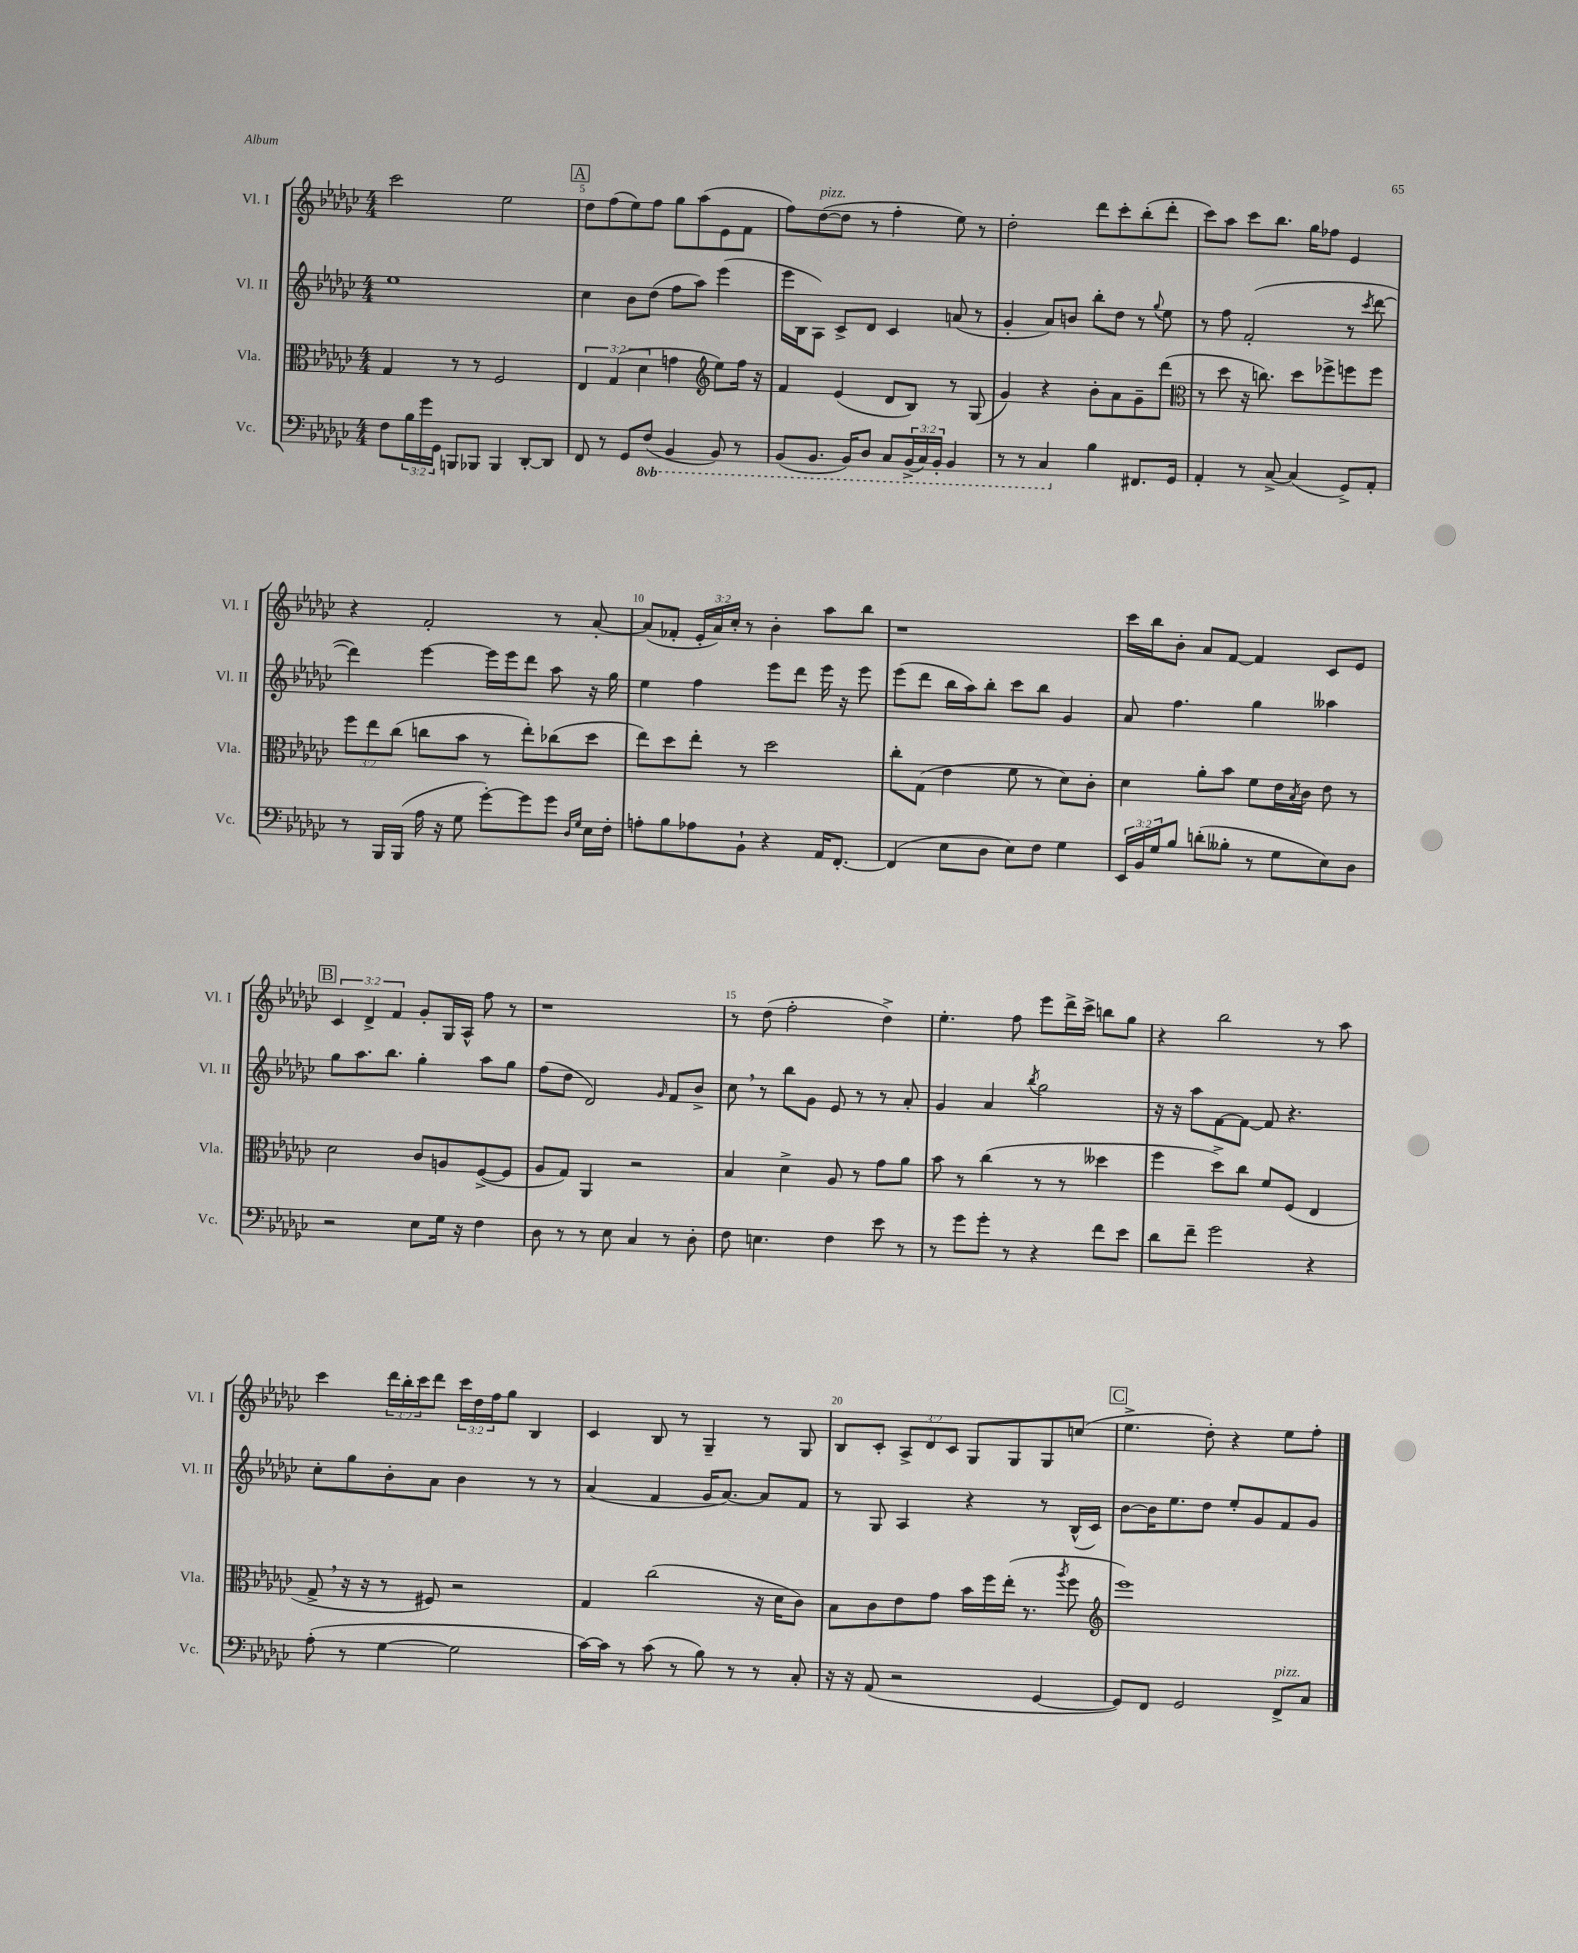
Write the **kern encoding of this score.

**kern	**kern	**kern	**kern
*staff4	*staff3	*staff2	*staff1
*clefF4	*clefC3	*clefG2	*clefG2
*k[b-e-a-d-g-c-]	*k[b-e-a-d-g-c-]	*k[b-e-a-d-g-c-]	*k[b-e-a-d-g-c-]
*M4/4	*M4/4	*M4/4	*M4/4
8F	4G-	1ee-	2ccc-
24B-	.	.	.
24g-	.	.	.
24GG-	.	.	.
8BBB	8r	.	.
8BBB-	8r	.	.
4BBB-	2F	.	2ee-
[8DD-'	.	.	.
8DD-]	.	.	.
=	=	=	=
8FF	6E-	4cc-	8dd-
8r	.	.	(8ff
.	(6G-	.	.
8GG-	.	8b-	8ee-)
.	6d-	.	.
(8FF	.	(8dd-	8ff
4BBB-	4g	8ff	8gg-
.	.	8aa-)	(8aa-
*	*clefG2	*	*
8BBB-)	8ee-)	(4eee-	8e-
8r	16ff	.	8f
.	16r	.	.
=	=	=	=
(8BBB-	4f	16eee-	8ff)
.	.	16B-	.
8.BBB-	.	8A-)	([8dd-
.	(4e-	8c-^	8dd-]
16BBB-)	.	.	.
8DD-	.	8d-	8r
8CC-	8d-	4c-	4ff'
(24BBB-^	8B-)	.	.
24CC-)	.	.	.
24BBB-'	.	.	.
4BBB-	8r	(8a	8ee-)
.	(8G-	8r	8r
=	=	=	=
8r	4g-)	4g-'	2dd-'
8r	.	.	.
4CC-	4r	8a-)	.
.	.	8b	.
4B-	8b-'	8bb-'	8ddd-
.	8a-	8dd-	8ccc-'
8.FF#	8g-~	8r	(8bb-'
.	.	8qqgg-	.
.	(8ddd-	8ee-	8ddd-'
16GG-	.	.	.
=	=	=	=
*	*clefC3	*	*
4AA-'	8r	8r	8ccc-)
.	8dd-	8ff	8aa-
8r	16r	(2f'	8ccc-
.	8.cc)	.	.
[8C-^	.	.	8.bb-
(4C-]	8dd-	.	.
.	.	.	16gg-
.	8ff-^	.	8ff-
8GG-^)	8ff	8r	4e-
.	.	8qccc-	.
8AA-'	8ff	[8ddd-	.
=	=	=	=
8r	12ff	4ddd-])	4r
.	12ee-	.	.
16BBB-	.	.	.
.	(12cc-	.	.
(16BBB-	.	.	.
16A-	8cc	[4eee-	2f'
16r	.	.	.
8G-	8b-	.	.
[8g-')	8r	16eee-]	.
.	.	16eee-	.
8g-]	8ee-')	8ddd-	.
8g-	(8cc-	8aa-	8r
16qqD-	.	.	.
16qqG-	.	.	.
16E-	8dd-	16r	[8a-'
16F'	.	16gg-	.
=	=	=	=
8A'	8ee-)	4ee-	(8a-]
8B-	8dd-	.	8f-'
8A-	8ee-'	4ff	24e-'
.	.	.	24a-)
.	.	.	24cc-'
8BB-`	8r	.	8r
4r	2dd-	8eee-	4b-'
.	.	8ddd-	.
16AA-	.	16eee-	8aa-
[8.FF'	.	16r	.
.	.	8eee-	8bb-
=	=	=	=
(4FF]	8cc-'	(8eee-	1r
.	(8G-	8ddd-	.
8E-	4e-	16bb-	.
.	.	16aa-)	.
8D-	.	8bb-'	.
8E-)	8f	8ccc-	.
8F	8r	8bb-	.
4G-	8d-)	4g-	.
.	8c-'	.	.
=	=	=	=
24EE-	4d-	8a-	16ccc-
24BB-	.	.	.
.	.	.	16bb-
24G-	.	.	.
8B-	.	4.ff	8b-'
(8d'	8a-'	.	8a-
8B--'	8b-	.	[8f
8r	8f	4gg-	4f]
8G-	16e-	.	.
.	8qB-	.	.
.	16c-	.	.
8E-)	8e-	4aa--	8c-
8D-	8r	.	8e-
=	=	=	=
2r	2d-	8gg-	6c-
.	.	8.aa-	.
.	.	.	6d-^
.	.	8.bb-	.
.	.	.	6f
8E-	8c-	4gg-'	8g-'
16G-	8A	.	16G-
16r	.	.	16A-^^
4F	([8F^	8aa-	8ff
.	8F]	8gg-	8r
=	=	=	=
8D-	8A-	(8ff	1r
8r	8G-)	8dd-	.
8r	4AA-	2d-)	.
8E-	.	.	.
4C-	2r	.	.
.	.	16qqg-	.
8r	.	8f	.
8D-'	.	8b-^	.
=	=	=	=
8F	4B-	8cc-	8r
4.E	.	8r	(8dd-
.	4d-^	8bb-	2ff'
.	.	8g-	.
4F	8A-	8e-	.
.	8r	8r	.
8e-	8g-	8r	4dd-^)
8r	8a-	8a-'	.
=	=	=	=
8r	8b-	4g-	4.ee-'
8g-	8r	.	.
8g-'	(4cc-	4a-	.
8r	.	.	8ff
.	.	8qbb-	.
4r	8r	2gg-	8eee-
.	8r	.	16ddd-^
.	.	.	16ccc-^
8f	4dd--	.	8bb
8e-	.	.	8gg-
=	=	=	=
8d-	4ff	16r	4r
.	.	16r	.
8f~	.	8aa-	.
2g-	8dd-^)	[8f	2bb-
.	8cc-	8f_	.
.	8f	8f]	.
.	(8F	4.r	.
4r	4E-	.	8r
.	.	.	8aa-
=	=	=	=
(8A-'	8G-^	8cc-'	4ccc-
8r	16r	8gg-	.
.	16r	.	.
[4G-	8r	8b-'	24ddd-
.	.	.	24bb-'
.	.	.	24ccc-
.	8F#)	8a-	8ddd-
2G-]	2r	4b-	24ccc-
.	.	.	24dd-
.	.	.	24ff
.	.	.	8gg-
.	.	8r	4B-
.	.	8r	.
=	=	=	=
[16c-)	4G-	(4a-	4c-
16c-]	.	.	.
8r	.	.	.
(8c-	(2cc-	4f	8B-
8r	.	.	8r
8B-)	.	16g-	4G-~
.	.	[8.a-)	.
8r	.	.	.
8r	16r	8a-]	8r
.	16d-	.	.
8C-'	8c-)	8f	8G-
=	=	=	=
16r	8B-	8r	8B-
16r	.	.	.
(8AA-	8c-	8G-	8c-'
2r	8e-	4A-	12A-^
.	.	.	12d-
.	8g-	.	.
.	.	.	12c-
.	16b-	4r	8G-
.	16ff	.	.
.	(16ee-'	.	8G-
.	8.r	.	.
[4GG-	.	8r	8G-
.	8qaa-	.	.
.	8ff	(16B-^^	(8cc
.	.	16c-)	.
=	=	=	=
*	*clefG2	*	*
8GG-])	1eee-)	[8b-	4.ee-^
8FF	.	16b-]	.
.	.	8.ee-	.
2GG-	.	.	.
.	.	8dd-	8dd-')
.	.	8ee-'	4r
.	.	8g-	.
8FF^	.	8f	8ee-
8C-	.	8g-	8ff'
==	==	==	==
*-	*-	*-	*-
